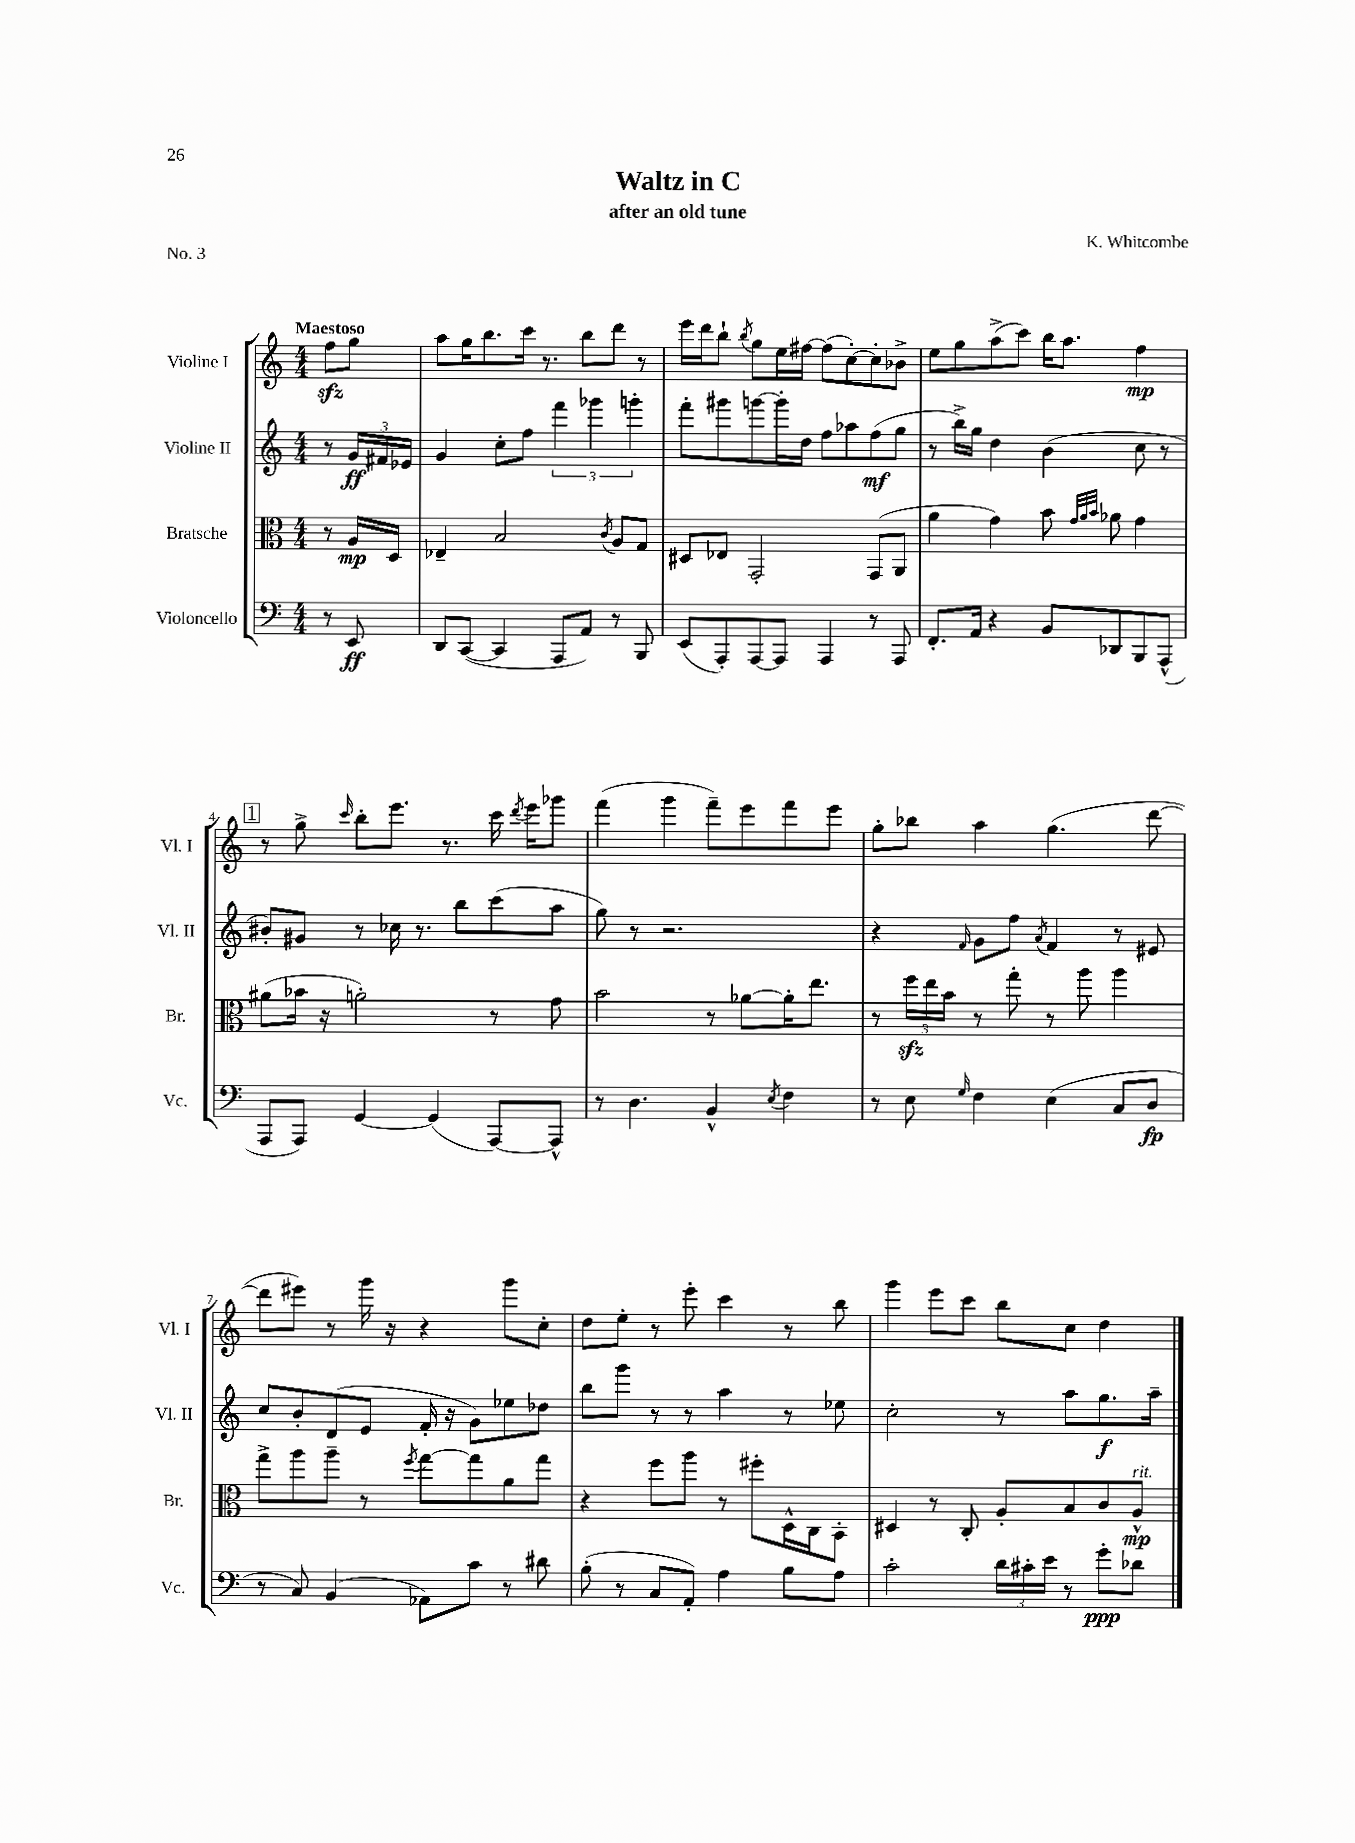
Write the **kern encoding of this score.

**kern	**kern	**kern	**kern
*staff4	*staff3	*staff2	*staff1
*clefF4	*clefC3	*clefG2	*clefG2
*k[]	*k[]	*k[]	*k[]
*M4/4	*M4/4	*M4/4	*M4/4
8r	8r	8r	8ff
8EE	16A	24g	8gg
.	.	24f#	.
.	16D	.	.
.	.	24e-	.
=	=	=	=
8DD	4E-~	4g	8aa
([8CC	.	.	16gg
.	.	.	8.bb
4CC]	2B	8cc'	.
.	.	8ff	16ccc
.	.	.	8.r
8AAA	.	6fff	.
8AA)	.	.	8bb
.	.	6ggg-	.
.	8qc	.	.
8r	8A	.	8ddd
.	.	6ggg'	.
8BBB	8G	.	8r
=	=	=	=
(8EE	8D#	8fff'	16eee
.	.	.	16ddd
8AAA')	8E-	8ggg#	8bb`
.	.	.	8qbb
[8AAA	2GG'	[8ggg	8gg
8AAA]	.	16ggg']	16ee
.	.	16dd	[16ff#
4AAA	.	8ff	(8ff#]
.	.	8aa-	[8cc')
8r	(8GG	(8ff	8cc']
8AAA	8AA	8gg	8b-^
=	=	=	=
8.FF'	4a	8r	8ee
.	.	16bb^)	8gg
16AA	.	16gg	.
4r	4g)	4dd	(8aa^
.	.	.	8ccc)
8BB	8b	(4b	16bb
.	.	.	8.aa
.	32qqg	.	.
.	32qqa	.	.
.	32qqb	.	.
8DD-	8a-	.	.
8BBB	4g	8cc	4ff
(8AAA^^	.	8r	.
=	=	=	=
8AAA	(8a#	8b#')	8r
8AAA)	16b-	8g#	8gg^
.	16r	.	.
.	.	.	16qqccc
[4GG	2a')	8r	8bb'
.	.	16cc-	8.eee
.	.	8.r	.
(4GG]	.	.	.
.	.	.	8.r
.	.	8bb	.
[8AAA)	8r	(8ccc	16ccc
.	.	.	8qddd
.	.	.	16eee
8AAA^^]	8g	8aa	8ggg-
=	=	=	=
8r	2b	8gg)	(4fff
4.D	.	8r	.
.	.	2.r	4ggg
4BB^^	8r	.	8fff~)
.	[8a-	.	8eee
8qE	.	.	.
4F	16a-']	.	8fff
.	8.ee	.	.
.	.	.	8eee
=	=	=	=
8r	8r	4r	8gg'
8E	24ff	.	8bb-
.	24ee	.	.
.	24b	.	.
16qqG	.	16qqf	.
4F	8r	8g	4aa
.	8gg'	8ff	.
.	.	8qa	.
(4E	8r	4f	(4.gg
.	8aa	.	.
8C	4aa	8r	.
8D	.	8e#	[8ddd
=	=	=	=
8r	8gg^	8cc	8ddd]
8C)	8aa	8b'	8eee#)
(4BB	8aa~	(8d	8r
.	8r	8e	16ggg
.	.	.	16r
.	8qff	.	.
8AA-)	[8gg	16f'	4r
.	.	16r	.
8c	8gg]	8g)	.
8r	8a	8ee-	8ggg
8d#	8gg	8dd-	8cc'
=	=	=	=
(8B'	4r	8bb	8dd
8r	.	8ggg	8ee'
8C	8ff	8r	8r
8AA')	8aa	8r	8eee'
4A	8r	4aa	4ccc
.	8ff#'	.	.
8B	16D^^	8r	8r
.	16C	.	.
8A	8BB'	8ee-	8bb
=	=	=	=
2c'	4D#	2cc'	4ggg
.	8r	.	8eee
.	8C'	.	8ccc
24d	8A'	8r	8bb
24c#'	.	.	.
24e	.	.	.
8r	8B	8aa	8cc
8g'	8c	8.gg	4dd
8d-	8A^^	.	.
.	.	16aa~	.
==	==	==	==
*-	*-	*-	*-
